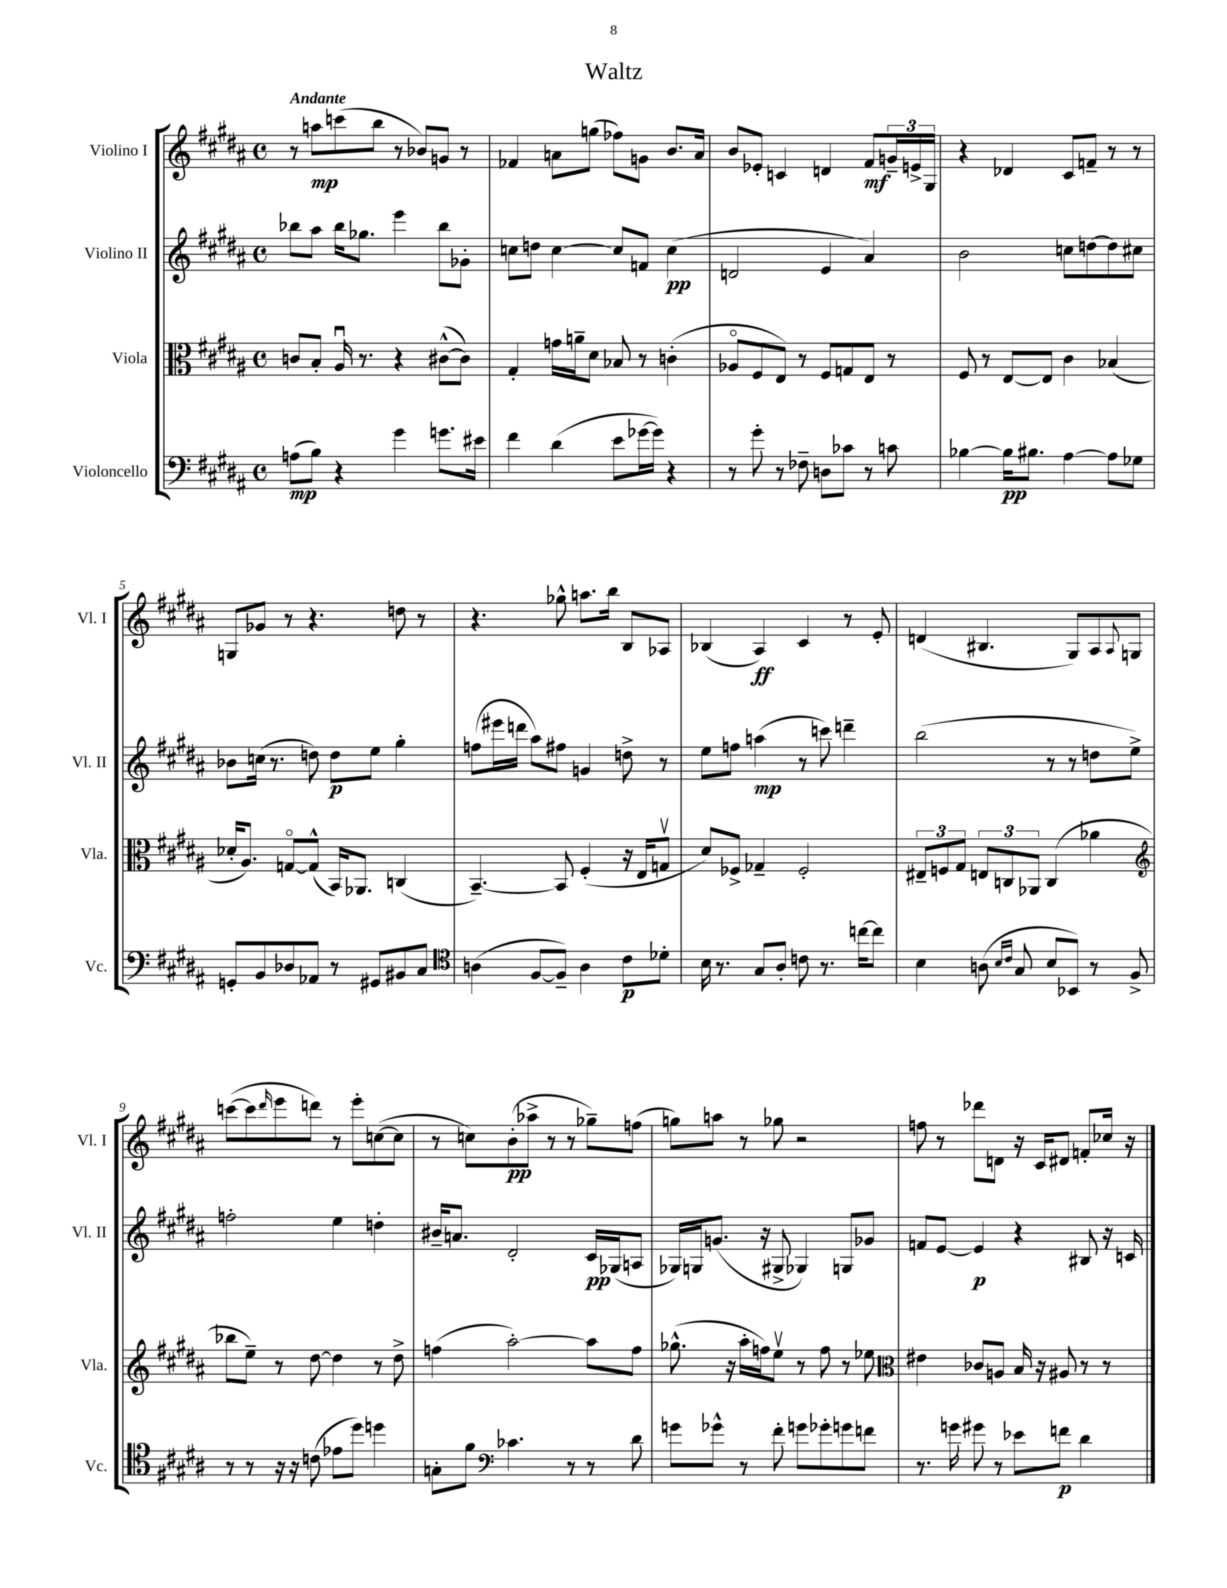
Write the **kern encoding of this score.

**kern	**dynam	**kern	**kern	**dynam	**kern	**dynam
*part4	*part4	*part3	*part2	*part2	*part1	*part1
*staff4	*staff4	*staff3	*staff2	*staff2	*staff1	*staff1
*I"Violoncello	*	*I"Viola	*I"Violino II	*	*I"Violino I	*
*I'Vc.	*	*I'Vla.	*I'Vl. II	*	*I'Vl. I	*
*clefF4	*	*clefC3	*clefG2	*	*clefG2	*
*k[f#c#g#d#a#]	*	*k[f#c#g#d#a#]	*k[f#c#g#d#a#]	*	*k[f#c#g#d#a#]	*
*M4/4	*	*M4/4	*M4/4	*	*M4/4	*
*met(c)	*	*met(c)	*met(c)	*	*met(c)	*
=1	=1	=1	=1	=1	=1	=1
!	!	!	!	!	!LO:TX:a:B:t=Andante	!
(8An\L	mp	8cn/L	8bb-X\L	.	8r	.
8B\J)	.	8B'/J	8aa#\J	.	8aan\L	mp
4r	.	16A#u/	16bb-\KL	.	(8cccn\	.
.	.	8.r	8.gg-X\J	.	.	.
.	.	.	.	.	8bb\J	.
4g#\	.	4r	4eee\	.	8r	.
.	.	.	.	.	8b-X/L)	.
8.gn\L	.	([8c#X^^\L	8bb-\L	.	8gn/J	.
.	.	8c#\J])	8g-X'\J	.	8r	.
16e#X\Jk	.	.	.	.	.	.
=2	=2	=2	=2	=2	=2	=2
4f#\	.	4G#'/	8ccn\L	.	4f-X/	.
.	.	.	8ddn\J	.	.	.
(4d#\	.	16gn\LL	[4cc\	.	8an\L	.
.	.	16an~\J	.	.	.	.
.	.	8d#\J	.	.	(8ggn\J	.
8e\L	.	8B-X/	8cc/L]	.	8ff-X\L)	.
[16g-X\L	.	8r	8fn/J	.	8gn\J	.
16g-\JJ])	.	.	.	.	.	.
4r	.	(4cn'\	(4cc\	pp	8.b/L	.
.	.	.	.	.	16a/Jk	.
=3	=3	=3	=3	=3	=3	=3
8r	.	8A-X/L	2dn/	.	8b/L	.
8g#'\	.	8F#/	.	.	8e-X'/J	.
8r	.	8E/J)	.	.	4cn/	.
8F-X~\	.	8r	.	.	.	.
8Dn\L	.	8F#/L	4e/	.	4dn/	.
8c-X\J	.	8Gn/	.	.	.	.
8r	.	8E/J	4a#/)	.	8f#/L	mf
8cn\	.	8r	.	.	24gn~/L	.
.	.	.	.	.	24en^/	.
.	.	.	.	.	24G#/JJ	.
=4	=4	=4	=4	=4	=4	=4
[4B-X\	.	8F#/	2b\	.	4r	.
.	.	8r	.	.	.	.
16B-\KL]	pp	[8E/L	.	.	4d-X/	.
8.B#X\J	.	.	.	.	.	.
.	.	8E/J]	.	.	.	.
[4A#\	.	4c#\	8ccn\L	.	8c#/L	.
.	.	.	[8ddn\	.	8fn~/J	.
8A#\L]	.	(4B-X/	8dd\]	.	8r	.
8G-X\J	.	.	8cc#X\J	.	8r	.
!!LO:LB:g=z
=5	=5	=5	=5	=5	=5	=5
8GGn'/L	.	16d-X'/KL	8b-X\L	.	8Gn/L	.
.	.	8.A#/J)	.	.	.	.
8BB/	.	.	(16ccn\Jk	.	8g-X/J	.
.	.	.	8.r	.	.	.
8D-X/	.	[8Gn/L	.	.	8r	.
8AA-X/J	.	(8G^^/J]	8ddn\)	.	4.r	.
8r	.	16BB/KL)	8dd\L	p	.	.
.	.	8.AA-X/J	.	.	.	.
8GG#X/L	.	.	8ee\J	.	.	.
8BB#X/	.	(4Cn/	4gg#'\	.	8ddn\	.
8C#/J	.	.	.	.	8r	.
=6	=6	=6	=6	=6	=6	=6
*clefC4	*	*	*	*	*	*
(4An\	.	[4.BB~/)	(8ffn\L	.	4.r	.
.	.	.	16eee#X\L	.	.	.
.	.	.	16dddn\JJ	.	.	.
[8F#/L	.	.	8aa#\L)	.	.	.
8F#~/J])	.	8BB/]	8ff#X\J	.	8gg-X^^\	.
4A\	.	(4F#'/	4gn/	.	8.aan\L	.
.	.	.	.	.	16bb\Jk	.
8c#\L	p	16r	8ddn^\	.	8B/L	.
.	.	16E/KL	.	.	.	.
8d-X'\J	.	8Gnv/J	8r	.	8A-X/J	.
=7	=7	=7	=7	=7	=7	=7
16B\	.	8d#/L)	8ee\L	.	(4B-X/	.
8.r	.	.	.	.	.	.
.	.	8F-X^/J	8ffn\J	.	.	.
8G#/L	.	4G-X~/	(4aan\	mp	4A#/)	ff
8A#'/J	.	.	.	.	.	.
8cn\	.	2F-'/	8r	.	4c#/	.
8.r	.	.	8cccn\)	.	.	.
.	.	.	4dddn~\	.	8r	.
[16ccn\KL	.	.	.	.	.	.
8cc\J]	.	.	.	.	8e'/	.
=8	=8	=8	=8	=8	=8	=8
4B\	.	12E#X~/L	(2bb\	.	(4dn/	.
.	.	12Fn/	.	.	.	.
.	.	12G#/J	.	.	.	.
(8An\	.	12En/L	.	.	4.B#X/	.
.	.	12Cn/	.	.	.	.
16qqB/LL	.	.	.	.	.	.
16qqc#/JJ	.	.	.	.	.	.
8G#/	.	.	.	.	.	.
.	.	12AA-X/J	.	.	.	.
8B/L	.	(4C/	8r	.	.	.
8BB-X/J)	.	.	8r	.	8G#/L)	.
8r	.	4a-X\	8ddn\L	.	8A#/	.
.	.	.	.	.	8qqA#/	.
8F#^/	.	.	8ee^\J)	.	8Gn/J	.
!!LO:LB:g=z
=9	=9	=9	=9	=9	=9	=9
*	*	*clefG2	*	*	*	*
8r	.	8bb-X\L	2ffn'\	.	([8cccn\L	.
8r	.	8ee~\J)	.	.	8ccc\]	.
.	.	.	.	.	16qqddd#/	.
16r	.	8r	.	.	8eee\	.
16r	.	.	.	.	.	.
(8cn\	.	[8dd#\	.	.	8dddn\J)	.
8e-X\L	.	4dd#\]	4ee\	.	8r	.
8dd#\J)	.	.	.	.	8eee'\L	.
4ddn\	.	8r	4ddn'\	.	([8ccn\	.
.	.	8dd#^\	.	.	8cc\J]	.
=10	=10	=10	=10	=10	=10	=10
8Gn'\L	.	(4ffn\	16b#X~/KL	.	8r	.
.	.	.	8.an/J	.	.	.
8f#\J	.	.	.	.	8ccn\L)	.
*clefF4	*	*	*	*	*	*
4.c-X\	.	[2aa#'\)	2d#'/	.	(8b'\	pp
.	.	.	.	.	8aa-X^\J	.
.	.	.	.	.	8r	.
8r	.	.	.	.	8r	.
8r	.	8aa#\L]	16c#/LL	pp	8gg-X~\L)	.
.	.	.	(16G-X/J	.	.	.
8d#\	.	8ff\J	8An/J	.	(8ffn\J	.
=11	=11	=11	=11	=11	=11	=11
8gn\L	.	(8.gg-X^^\	16G-X/LL)	.	8ggn\L)	.
.	.	.	16Gn/J	.	.	.
8g-X^^\J	.	.	(8.gn/J	.	8aan\J	.
.	.	16r	.	.	.	.
8r	.	16aa#'\LL	.	.	8r	.
.	.	16ffn\J)	16r	.	.	.
8f#'\	.	8eev\J	8G#X^/	.	8gg-X\	.
8gn\L	.	8r	4G-X/)	.	2r	.
8g-X'\	.	8ff\	.	.	.	.
8gn\	.	8r	8Gn/L	.	.	.
8fn\J	.	8ee-X\	8g-X/J	.	.	.
=12	=12	=12	=12	=12	=12	=12
*	*	*clefC3	*	*	*	*
8.r	.	4e#X\	8fn/L	.	8ffn\	.
.	.	.	[8e/J	.	8r	.
16gn\	.	.	.	.	.	.
8g#X\	.	8c-X/L	4e/]	p	8ddd-X\L	.
8r	.	8An/J	.	.	8dn\J	.
8e-X\L	.	16B/	4r	.	16r	.
.	.	16r	.	.	16c#/KL	.
8fn\J	p	8A#X/	.	.	8d#X/J	.
4d#\	.	8r	8B#X/	.	8fn'/L	.
.	.	8r	16r	.	16cc-X/Jk	.
.	.	.	16cn/	.	16r	.
==	==	==	==	==	==	==
*-	*-	*-	*-	*-	*-	*-
